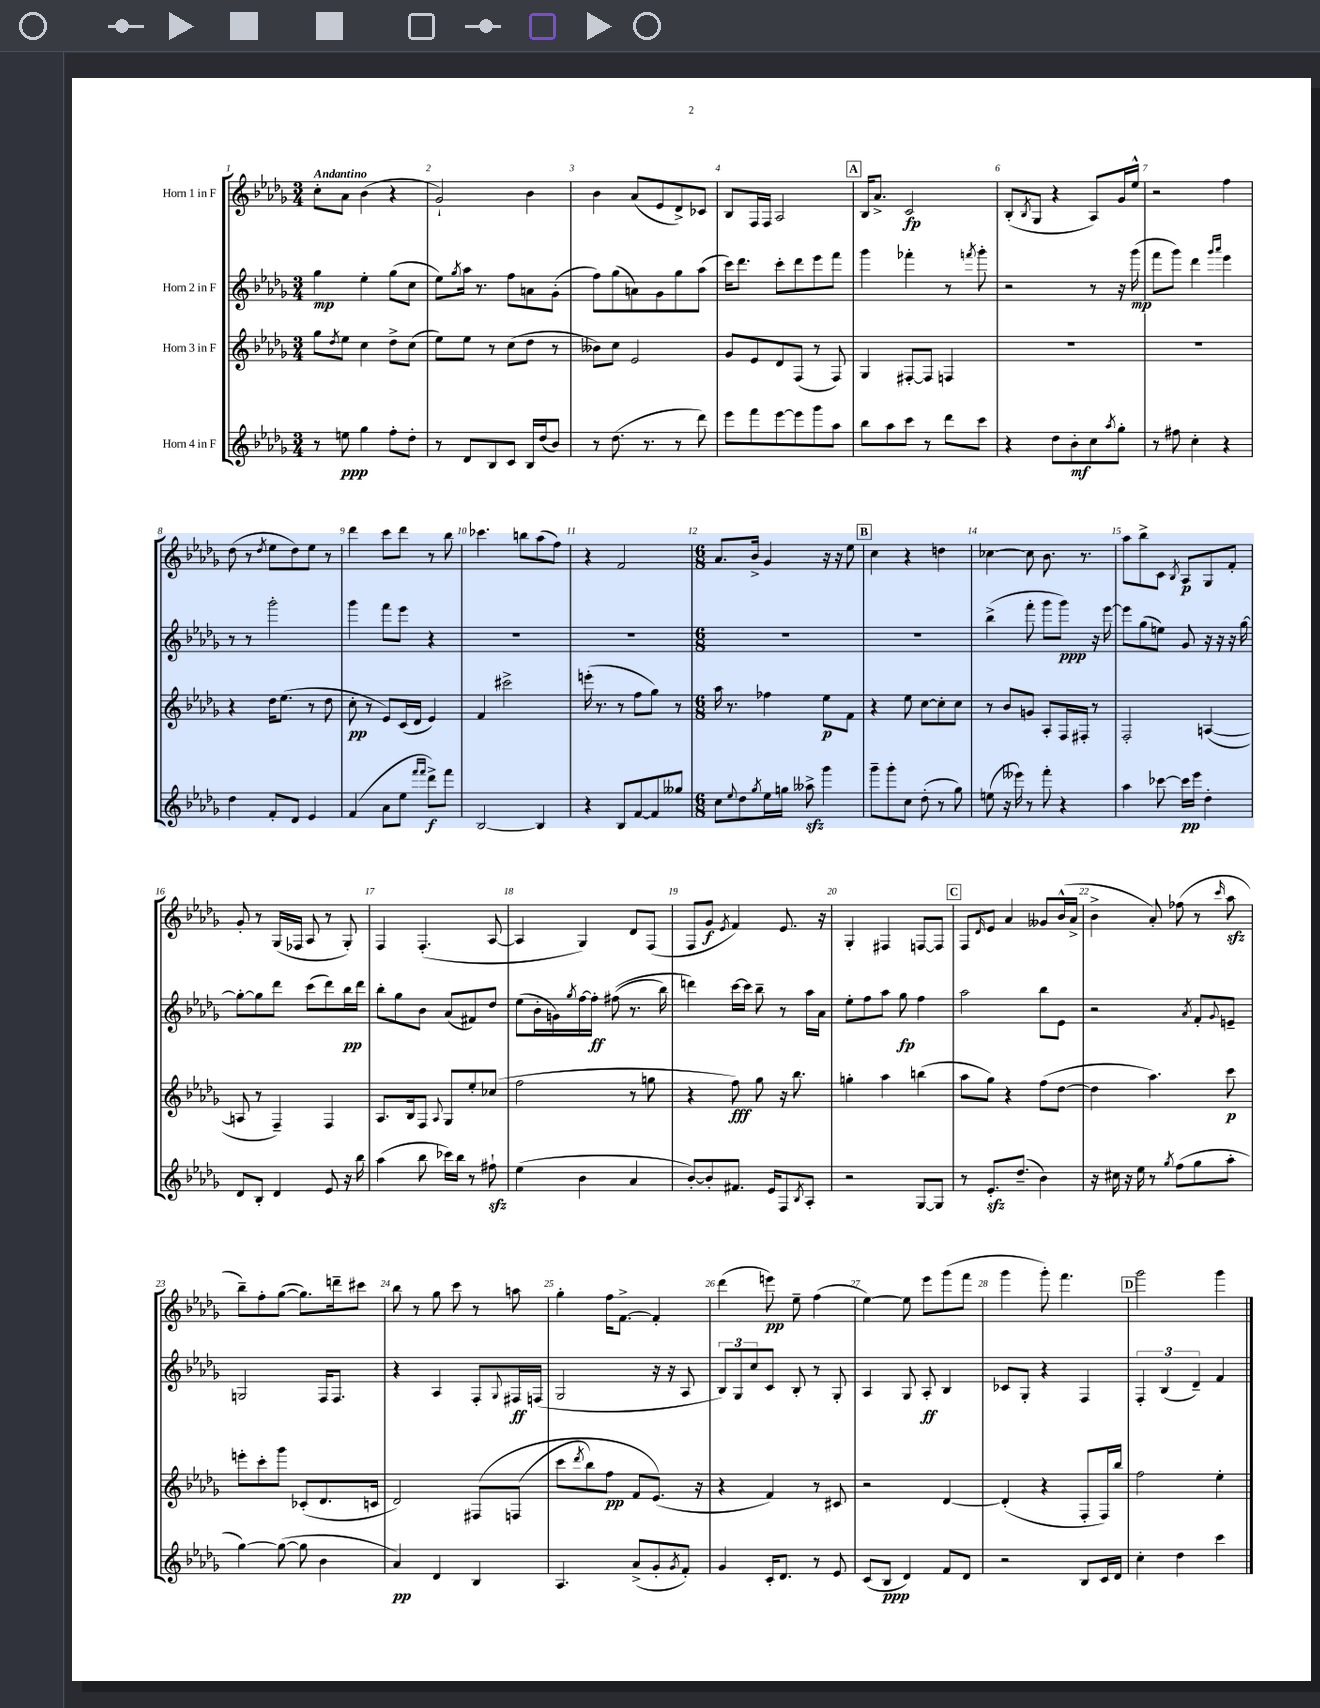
<<
\new StaffGroup <<
\new Staff = "s0" \with { instrumentName = "Horn 1 in F" } {
    \clef treble \key des \major \numericTimeSignature \time 3/4 \tempo "Andantino"
    c''8-. aes'8 bes'4( r4 |
    ges'2-!) bes'4 |
    bes'4 aes'8( ees'8 des'8->) ces'8 |
    bes8 f16 f16 aes2 |
    \mark \markup { \box "A" } bes16 aes'8.-> c'2\fp |
    bes8-.( \acciaccatura { bes8 } ges8 r4 aes8) ges'16 ees''16-^ |
    r2 f''4 |
    des''8( r8 \acciaccatura { des''8 } ees''8 des''8) ees''8 r8 |
    des'''4 c'''8 des'''8 r8 bes''8 |
    ces'''4. b''8 aes''8( f''8) |
    r4 f'2 |
    \numericTimeSignature \time 6/8 aes'8. bes'16-> ges'4 r16 r16 ees''8 |
    \mark \markup { \box "B" } c''4 r4 d''4 |
    ces''4~ ces''8 bes'8. r8. |
    aes''8 bes''8-> c'8 \acciaccatura { bes8 } aes8\p ges8 f'8-. |
    ges'8-. r8 ges16( fes16 aes8 r8 ges8-.) |
    f4 f4.-.( aes8~ |
    aes4 ges4) des'8 f8( |
    f8 ges'8\f \acciaccatura { ees'8 } f'4) ees'8. r16 |
    ges4-. fis4 f8~ f8 |
    \mark \markup { \box "C" } f8 \grace { des'16 } ees'8 aes'4 geses'8 bes'16-^( aes'16-> |
    bes'4-> aes'8-.) fes''8( r8 \grace { c'''16 } aes''8\sfz |
    bes''8--) f''8-. ges''8~( ges''8.) d'''16-- cis'''8 |
    bes''8 r8 ges''8 c'''8 r8 a''8 |
    ges''4-. f''16 f'8.~-> f'4-. |
    des'''4( e'''8\pp) ees''8-- f''4( |
    ees''4~) ees''8 ees'''8 ges'''8( f'''8 |
    ges'''4 ges'''8-.) f'''4. |
    \mark \markup { \box "D" } ges'''2 ges'''4 \bar "|." |
}
\new Staff = "s1" \with { instrumentName = "Horn 2 in F" } {
    \clef treble \key des \major \numericTimeSignature \time 3/4
    ges''4\mp ees''4-. ges''8( c''8 |
    ees''8) \acciaccatura { ges''8 } aes''16 r8. f''8 a'8 ges'8-.( |
    f''8) ges''8( a'8) ges'8 ges''8 aes''8( |
    c'''16) des'''8. c'''8-. des'''8 ees'''8 f'''8 |
    \mark \markup { \box "A" } ges'''4 fes'''4-. r8 \acciaccatura { f'''8 } ges'''8-. |
    r2 r8 r16 ges'''16\mp( |
    f'''8 ges'''8) des'''4 \grace { ges'''16 aes'''16 } ees'''4 |
    r8 r8 ges'''2-. |
    ges'''4 f'''8 ees'''8 r4 |
    R2. |
    R2. |
    \numericTimeSignature \time 6/8 R2. |
    \mark \markup { \box "B" } R2. |
    bes''4->( f'''8-. ges'''8 ges'''8\ppp) r16 ees'''16~ |
    ees'''8 ges''8( e''8) ges'8 r16 r16 r16 ges''16~ |
    ges''8~-. ges''8 des'''8 c'''8( des'''8) bes''16\pp des'''16 |
    bes''8-. ges''8 bes'8 aes'8( fis'8) des''8 |
    ees''8( bes'16-. g'16) \acciaccatura { ges''8 } f''16~ f''16-.\ff fis''8(\( r8. bes''16) |
    d'''4\) c'''16~ c'''16 bes''8-- r8 aes''16 aes'16 |
    ees''8-. f''8 aes''8 ges''8\fp f''4 |
    \mark \markup { \box "C" } aes''2 bes''8 ees'8 |
    r2 \acciaccatura { aes'8 } f'8-. \appoggiatura { ges'8 } e'8-- |
    g2 f16 f8. |
    r4 aes4 f8-. \appoggiatura { ges8 } fis16\ff f16( |
    ges2 r16 r16 aes8 |
    \tuplet 3/2 { bes8) ges8 c''8 } c'8 bes8-. r8 ges8-. |
    aes4 ges8 aes8-.\ff bes4 |
    ces'8 ges8-. r4 f4 |
    \mark \markup { \box "D" } \tuplet 3/2 { f4-. bes4( des'4--) } f'4 \bar "|." |
}
\new Staff = "s2" \with { instrumentName = "Horn 3 in F" } {
    \clef treble \key des \major \numericTimeSignature \time 3/4
    ges''8 \acciaccatura { des''8 } ees''8 c''4 des''8-> c''8( |
    ees''8) ees''8 r8 c''8( des''8 r8 |
    beses'8) c''8 ees'2 |
    ges'8 ees'8 des'8 f8( r8 f8) |
    \mark \markup { \box "A" } ges4 fis8~-. fis8 f4 |
    R2. |
    R2. |
    r4 des''16 ees''8.( r8 des''8 |
    c''8-.\pp r8 ees'8) c'16( des'16 ees'4) |
    f'4 cis'''2-> |
    e'''16-.( r8. r8 f''8 ges''8) r8 |
    \numericTimeSignature \time 6/8 aes''16 r8. fes''4 ees''8\p f'8 |
    \mark \markup { \box "B" } r4 ees''8 c''8~ c''8-. c''8 |
    r8 bes'8 g'8 aes8-. f16 fis16-. r8 |
    f2-. a4~( |
    a8 r8 f4--) f4 |
    aes8. bes16 f8 \appoggiatura { aes8 } ges8 ees''8-. ces''8( |
    f''2 r8 g''8 |
    r4 f''8\fff) ges''8 r16 bes''8. |
    g''4-. aes''4 b''4( |
    \mark \markup { \box "C" } aes''8 ges''8) r4 f''8( des''8~ |
    des''4 aes''4.) c'''8\p |
    e'''8-. c'''8-. ges'''8 ces'8-.( des'8. c'16 |
    des'2) fis8\( f8( |
    c'''8 \acciaccatura { des'''8 } bes''8) f''8\pp f'8 ees'8.(\) r16 |
    r4 f'4) r8 cis'8 |
    r2 des'4~ |
    des'4-.( r4 f8-. f16) bes''16 |
    \mark \markup { \box "D" } f''2 ees''4-. \bar "|." |
}
\new Staff = "s3" \with { instrumentName = "Horn 4 in F" } {
    \clef treble \key des \major \numericTimeSignature \time 3/4
    r8 e''8\ppp ges''4 f''8-. des''8-. |
    r8 des'8 bes8 c'8 bes16 des''16( bes'8) |
    r8 des''8.( r8. r8 des'''8) |
    ees'''8 f'''8 ees'''8~ ees'''8 ges'''8 aes''8 |
    \mark \markup { \box "A" } bes''8 aes''8 c'''8 r8 des'''8 c'''8 |
    r4 des''8 bes'8-.\mf c''8 \acciaccatura { aes''8 } ges''8-. |
    r8 fis''8 c''4-. r4 |
    des''4 f'8-. des'8 ees'4 |
    f'4( aes'8 ees''8 \grace { f'''16 f'''16 } des'''8->\f) f'''8 |
    bes2~ bes4 |
    r4 bes8 f'8~ f'8 geses''8 |
    \numericTimeSignature \time 6/8 c''8 \appoggiatura { ees''8 } des''8 \acciaccatura { ges''8 } ees''16 g''16 aeses''8->\sfz ges'''4 |
    \mark \markup { \box "B" } ges'''8-- ges'''8-. c''8 des''8-.( r8 ges''8) |
    e''8( r16 eeses'''16) r8 f'''8-. r4 |
    aes''4 ces'''8~ ces'''16\pp ees'''16 des''4-. |
    des'8 bes8-. des'4 ees'8 r16 bes''16 |
    aes''4( bes''8 ces'''16) bes''16 r8 fis''8-!\sfz |
    ees''4( bes'4 aes'4 |
    bes'8~-.) bes'8-. fis'8. ees'16 f8 \acciaccatura { bes8 } aes8-. |
    r2 ges8~ ges8 |
    \mark \markup { \box "C" } r8 ees'8.-.\sfz des''8.--( bes'4) |
    r16 cis''16 r16 ees''16 r8 \acciaccatura { ges''8 } f''8( ges''8 aes''8-. |
    ges''4~) ges''8~( ges''8 bes'4 |
    aes'4\pp) des'4 bes4 |
    aes4. aes'8->( ges'8-. \acciaccatura { ges'8 } f'8-.) |
    ges'4 c'16-. des'8. r8 ees'8 |
    c'8( bes8\ppp des'4) f'8 des'8 |
    r2 bes8 c'16 des'16 |
    \mark \markup { \box "D" } c''4-. des''4 c'''4 \bar "|." |
}
>>
>>
\layout { \context { \Score \override BarNumber.break-visibility = ##(#f #t #t) barNumberVisibility = #all-bar-numbers-visible } }
